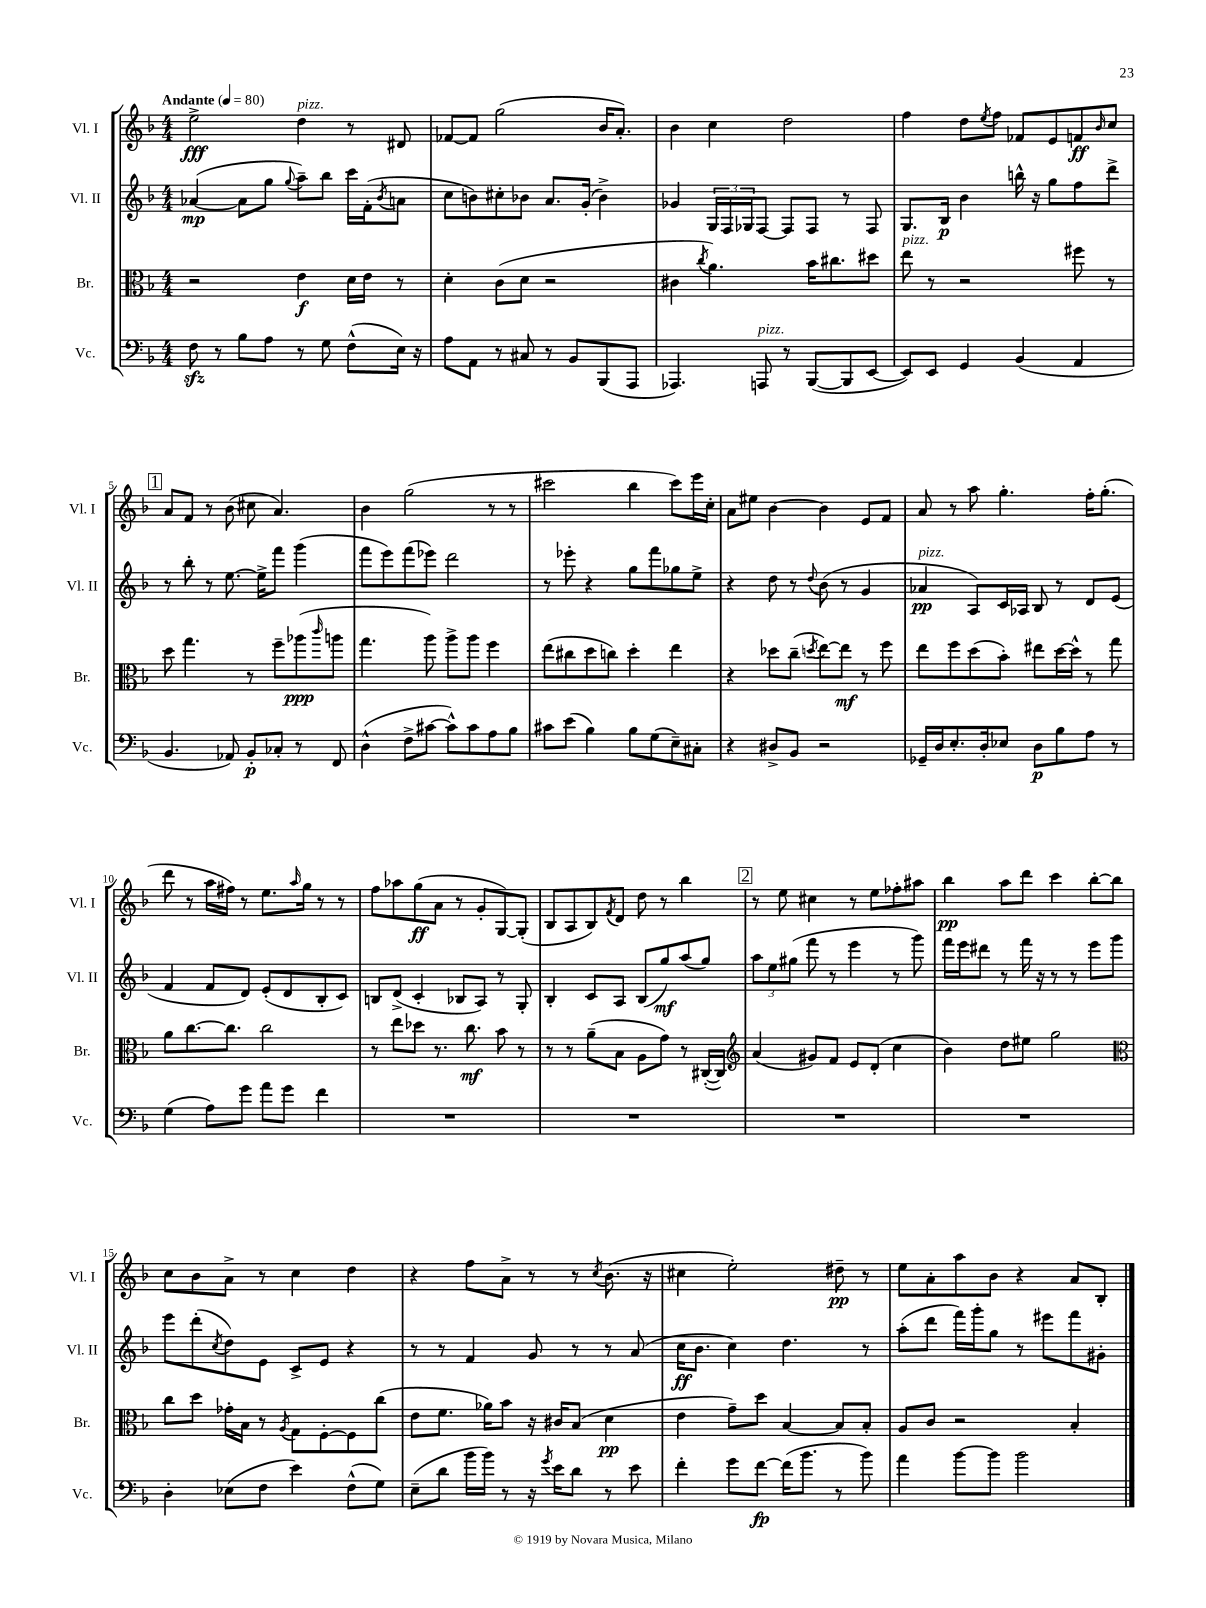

**kern	**dynam	**kern	**dynam	**kern	**dynam	**kern	**dynam
*part4	*part4	*part3	*part3	*part2	*part2	*part1	*part1
*staff4	*staff4	*staff3	*staff3	*staff2	*staff2	*staff1	*staff1
*I"Vc.	*	*I"Br.	*	*I"Vl. II	*	*I"Vl. I	*
*I'Vc.	*	*I'Br.	*	*I'Vl. II	*	*I'Vl. I	*
*clefF4	*	*clefC3	*	*clefG2	*	*clefG2	*
*k[b-]	*	*k[b-]	*	*k[b-]	*	*k[b-]	*
*M4/4	*	*M4/4	*	*M4/4	*	*M4/4	*
*MM80	*	*MM80	*	*MM80	*	*MM80	*
=1	=1	=1	=1	=1	=1	=1	=1
!	!	!	!	!	!	!LO:TX:a:B:t=Andante	!
8Fzz\	.	2r	.	([4a-X/	mp	2ee^\	fff
8r	.	.	.	.	.	.	.
8B-\L	.	.	.	8a-\L]	.	.	.
8A\J	.	.	.	8gg\J	.	.	.
.	.	.	.	8qqgg/	.	.	.
!	!	!	!	!	!	!LO:TX:a:i:t=pizz.	!
8r	.	4e\	f	8aa~\L)	.	4dd\	.
8G\	.	.	.	8bb-\J	.	.	.
(8F^^\L	.	16d\LL	.	16ccc\LL	.	8r	.
.	.	16e\JJ	.	(16f'\J	.	.	.
.	.	.	.	8qb-/	.	.	.
16E\Jk)	.	8r	.	8an\J	.	8d#X/	.
16r	.	.	.	.	.	.	.
=2	=2	=2	=2	=2	=2	=2	=2
8A\L	.	4d'\	.	8cc\L	.	[8f-X/L	.
8AA\J	.	.	.	8bn\)	.	8f-/J]	.
8r	.	(8c\L	.	8cc#X'\	.	(2gg\	.
8C#X/	.	8d\J	.	8b-X\J	.	.	.
8r	.	2r	.	8.a/L	.	.	.
8BB-/L	.	.	.	.	.	.	.
.	.	.	.	(16g'/Jk	.	.	.
(8BBB-/	.	.	.	4b-^\)	.	16b-/KL	.
.	.	.	.	.	.	8.a'/J)	.
8AAA/J	.	.	.	.	.	.	.
=3	=3	=3	=3	=3	=3	=3	=3
4.AAA-X/)	.	4c#X\	.	4g-X/	.	4b-\	.
.	.	8qcc/	.	.	.	.	.
.	.	4.a\)	.	24G/LL	.	4cc\	.
.	.	.	.	24F/	.	.	.
.	.	.	.	24G-X/J	.	.	.
!LO:TX:a:i:t=pizz.	!	!	!	!	!	!	!
8AAAn/	.	.	.	[8F/J	.	.	.
8r	.	.	.	8F/L]	.	2dd\	.
([8BBB-/L	.	16b-\KL	.	8F/J	.	.	.
.	.	8.cc#X\	.	.	.	.	.
8BBB-/]	.	.	.	8r	.	.	.
[8EE/J	.	8dd#X\J	.	8F/	.	.	.
=4	=4	=4	=4	=4	=4	=4	=4
!	!	!LO:TX:a:i:t=pizz.	!	!	!	!	!
8EE/L])	.	8ee\	.	8.G/L	.	4ff\	.
8EE/J	.	8r	.	.	.	.	.
.	.	.	.	16B-/Jk	p	.	.
4GG/	.	2r	.	4b-\	.	8dd\L	.
.	.	.	.	.	.	8qee/	.
.	.	.	.	.	.	8ff\J	.
(4BB-/	.	.	.	16bbn^^\	.	8f-X/L	.
.	.	.	.	16r	.	.	.
.	.	.	.	8gg\L	.	8e/	.
4AA/	.	8ff#X\	.	8ff\	.	8fn/	ff
.	.	.	.	.	.	16qqb-/	.
.	.	8r	.	8ddd^\J	.	8cc/J	.
!!LO:LB:g=z
!!LO:REH:place=s1:t=1
=5	=5	=5	=5	=5	=5	=5	=5
4.BB-/	.	8dd\	.	8r	.	8a/L	.
.	.	4.gg\	.	8bb-'\	.	8f/J	.
.	.	.	.	8r	.	8r	.
8AA-X/)	.	.	.	[8.ee\	.	(8b-\	.
8BB-'/L	p	8r	.	.	.	8cc#X\	.
.	.	.	.	16ee^\KL]	.	.	.
8C-X'/J	.	8ff~\L	.	8fff\J	.	4.a/)	.
8r	.	(8aa-X\	ppp	(4ggg\	.	.	.
.	.	16qqccc/	.	.	.	.	.
8FF/	.	8aan\J	.	.	.	.	.
=6	=6	=6	=6	=6	=6	=6	=6
(4D^^\	.	4.gg\	.	8fff\L	.	4b-\	.
.	.	.	.	8eee\)	.	.	.
8F^\L	.	.	.	(8fff\	.	(2gg\	.
[8c#X\J	.	8aa\)	.	8eee-X\J)	.	.	.
8c#^^\L])	.	8aa^\L	.	2ddd\	.	.	.
8c#\	.	8aa\J	.	.	.	.	.
8A\	.	4ff\	.	.	.	8r	.
8B-\J	.	.	.	.	.	8r	.
=7	=7	=7	=7	=7	=7	=7	=7
8c#X\L	.	(8ee\L	.	8r	.	2ccc#X\	.
(8e\J	.	8cc#X\	.	8eee-X'\	.	.	.
4B-\)	.	8dd\	.	4r	.	.	.
.	.	8ccn\J)	.	.	.	.	.
8B-\L	.	4dd'\	.	8gg\L	.	4bb-\	.
(8G\	.	.	.	8fff\	.	.	.
8E~\)	.	4ee\	.	8gg-X\	.	8ccc#\L)	.
8C#X'\J	.	.	.	8ee^\J	.	16eee\L	.
.	.	.	.	.	.	16cc'\JJ	.
=8	=8	=8	=8	=8	=8	=8	=8
4r	.	4r	.	4r	.	8a\L	.
.	.	.	.	.	.	8ee#X\J	.
8D#X^/L	.	8dd-X\L	.	8dd\	.	[4b-\	.
8BB-/J	.	(8cc~\J	.	8r	.	.	.
.	.	8qddn/	.	8qqdd/	.	.	.
2r	.	[8ee\L)	.	(8b-\	.	4b-\]	.
.	.	8ee\J]	mf	8r	.	.	.
.	.	8r	.	4g/	.	8e/L	.
.	.	8ff\	.	.	.	8f/J	.
=9	=9	=9	=9	=9	=9	=9	=9
!	!	!	!	!LO:TX:a:i:t=pizz.	!	!	!
16GG-X~/LL	.	8ee\L	.	4a-X/	pp	8a/	.
16D/J	.	.	.	.	.	.	.
8.E'/	.	8ff\	.	.	.	8r	.
.	.	(8dd\	.	8A/L)	.	8aa\	.
16D'/k	.	.	.	.	.	.	.
8E-X/J	.	8b-'\J)	.	16c/L	.	4.gg'\	.
.	.	.	.	16A-X/JJ	.	.	.
8D\L	p	8ee#X\L	.	8B-/	.	.	.
8B-\	.	[16dd\L	.	8r	.	.	.
.	.	16dd^^\JJ]	.	.	.	.	.
8A\J	.	8r	.	8d/L	.	16ff'\KL	.
.	.	.	.	.	.	(8.gg'\J	.
8r	.	8gg\	.	(8e/J	.	.	.
!!LO:LB:g=z
=10	=10	=10	=10	=10	=10	=10	=10
(4G\	.	8a\L	.	4f/	.	8ddd\	.
.	.	[8.cc\	.	.	.	8r	.
8A\L)	.	.	.	8f/L	.	16aa\LL	.
.	.	8.cc\J]	.	.	.	16ff#X\JJ)	.
8g\J	.	.	.	8d/J)	.	8r	.
8a\L	.	2cc\	.	(8e'/L	.	8.ee\L	.
8g\J	.	.	.	8d/	.	.	.
.	.	.	.	.	.	16qqaa/	.
.	.	.	.	.	.	16gg\Jk	.
4f\	.	.	.	8B-'/	.	8r	.
.	.	.	.	8c/J)	.	8r	.
=11	=11	=11	=11	=11	=11	=11	=11
1r	.	8r	.	8Bn/L	.	8ff\L	.
.	.	8ee\L	.	(8d^/J	.	8aa-X\	.
.	.	8dd-X\J	.	4c'/	.	(8gg\	ff
.	.	8.r	.	.	.	8a\J	.
.	.	.	.	8B-X/L	.	8r	.
.	.	8.cc\	mf	.	.	.	.
.	.	.	.	8A/J)	.	8g'/L	.
.	.	8b-\	.	8r	.	[8G/)	.
.	.	8r	.	8G'/	.	(8G'/J]	.
=12	=12	=12	=12	=12	=12	=12	=12
1r	.	8r	.	4B-'/	.	8B-/L	.
.	.	8r	.	.	.	8A/	.
.	.	(8a~\L	.	8c/L	.	8B-/)	.
.	.	.	.	.	.	8qf/	.
.	.	8B-\J	.	8A/J	.	8d/J	.
.	.	8A\L	.	(8B-/L	.	8dd\	.
.	.	8g\J)	.	8gg/)	mf	8r	.
.	.	8r	.	(8aa/	.	4bb-\	.
.	.	([16C#X'/LL	.	8gg/J)	.	.	.
.	.	16C#/JJ])	.	.	.	.	.
!!LO:REH:place=s1:t=2
=13	=13	=13	=13	=13	=13	=13	=13
*	*	*clefG2	*	*	*	*	*
1r	.	(4a/	.	12aa\L	.	8r	.
.	.	.	.	12ee\	.	.	.
.	.	.	.	.	.	8ee\	.
.	.	.	.	(12gg#X\J	.	.	.
.	.	8g#X/L)	.	8fff\	.	4cc#X\	.
.	.	8f/J	.	8r	.	.	.
.	.	8e/L	.	4eee\	.	8r	.
.	.	(8d'/J	.	.	.	8ee\L	.
.	.	4cc\	.	8r	.	8ff-X'\	.
.	.	.	.	8ggg\)	.	8aa#X\J	.
=14	=14	=14	=14	=14	=14	=14	=14
1r	.	4b-\)	.	16fff\LL	.	4bb-\	pp
.	.	.	.	16eee\J	.	.	.
.	.	.	.	8ddd#X\J	.	.	.
.	.	8dd\L	.	8r	.	8aa\L	.
.	.	8ee#X\J	.	16fff\	.	8ddd\J	.
.	.	.	.	16r	.	.	.
.	.	2gg\	.	8r	.	4ccc\	.
.	.	.	.	8r	.	.	.
.	.	.	.	8eee\L	.	[8bb-'\L	.
.	.	.	.	8ggg\J	.	8bb-\J]	.
!!LO:LB:g=z
=15	=15	=15	=15	=15	=15	=15	=15
*	*	*clefC3	*	*	*	*	*
4D'\	.	8cc\L	.	8eee\L	.	8cc\L	.
.	.	8dd\J	.	(8ddd'\	.	8b-\	.
.	.	.	.	8qcc/	.	.	.
(8E-X\L	.	16g-X'\LL	.	8dd\)	.	8a^\J	.
.	.	16B-\JJ	.	.	.	.	.
8F\J	.	8r	.	8e\J	.	8r	.
.	.	8qA/	.	.	.	.	.
4e\)	.	8G\L	.	8c^/L	.	4cc\	.
.	.	[8F'\	.	8e/J	.	.	.
(8F^^\L	.	8F\]	.	4r	.	4dd\	.
8G\J)	.	(8cc\J	.	.	.	.	.
=16	=16	=16	=16	=16	=16	=16	=16
(8E~\L	.	8e\L	.	8r	.	4r	.
8d\J	.	8.f\J	.	8r	.	.	.
16b-\LL	.	.	.	4f/	.	8ff\L	.
16b-\JJ)	.	16a-X\KL)	.	.	.	.	.
8r	.	8b-\J	.	.	.	8a^\J	.
16r	.	16r	.	8g/	.	8r	.
8qg/	.	.	.	.	.	.	.
16e\KL	.	16c#X/KL	.	.	.	.	.
8d\J	.	(8B-/J	.	8r	.	8r	.
.	.	.	.	.	.	8qcc/	.
8r	.	4d\	pp	8r	.	(8.b-\	.
8e\	.	.	.	(8a/	.	.	.
.	.	.	.	.	.	16r	.
=17	=17	=17	=17	=17	=17	=17	=17
4f'\	.	4e\	.	16cc\KL	ff	4cc#X\	.
.	.	.	.	8.b-\J	.	.	.
8g\L	.	8g~\L)	.	4cc\)	.	2ee'\)	.
[8f\J	fp	8dd\J	.	.	.	.	.
(16f\KL]	.	[4B-/	.	4.dd\	.	.	.
8.b-\J	.	.	.	.	.	.	.
8r	.	8B-/L]	.	.	.	8dd#X~\	pp
8b-\)	.	8B-'/J	.	8r	.	8r	.
=18	=18	=18	=18	=18	=18	=18	=18
4a\	.	8A/L	.	(8aa'\L	.	8ee\L	.
.	.	8c/J	.	8ddd\J	.	8a'\	.
[8b-\L	.	2r	.	16fff\LL)	.	8aa\	.
.	.	.	.	16ggg'\J	.	.	.
8b-\J]	.	.	.	8gg\J	.	8b-\J	.
2b-\	.	.	.	8r	.	4r	.
.	.	.	.	8eee#X\L	.	.	.
.	.	4B-'/	.	8fff\	.	8a/L	.
.	.	.	.	8g#X'\J	.	8B-'/J	.
==	==	==	==	==	==	==	==
*-	*-	*-	*-	*-	*-	*-	*-
